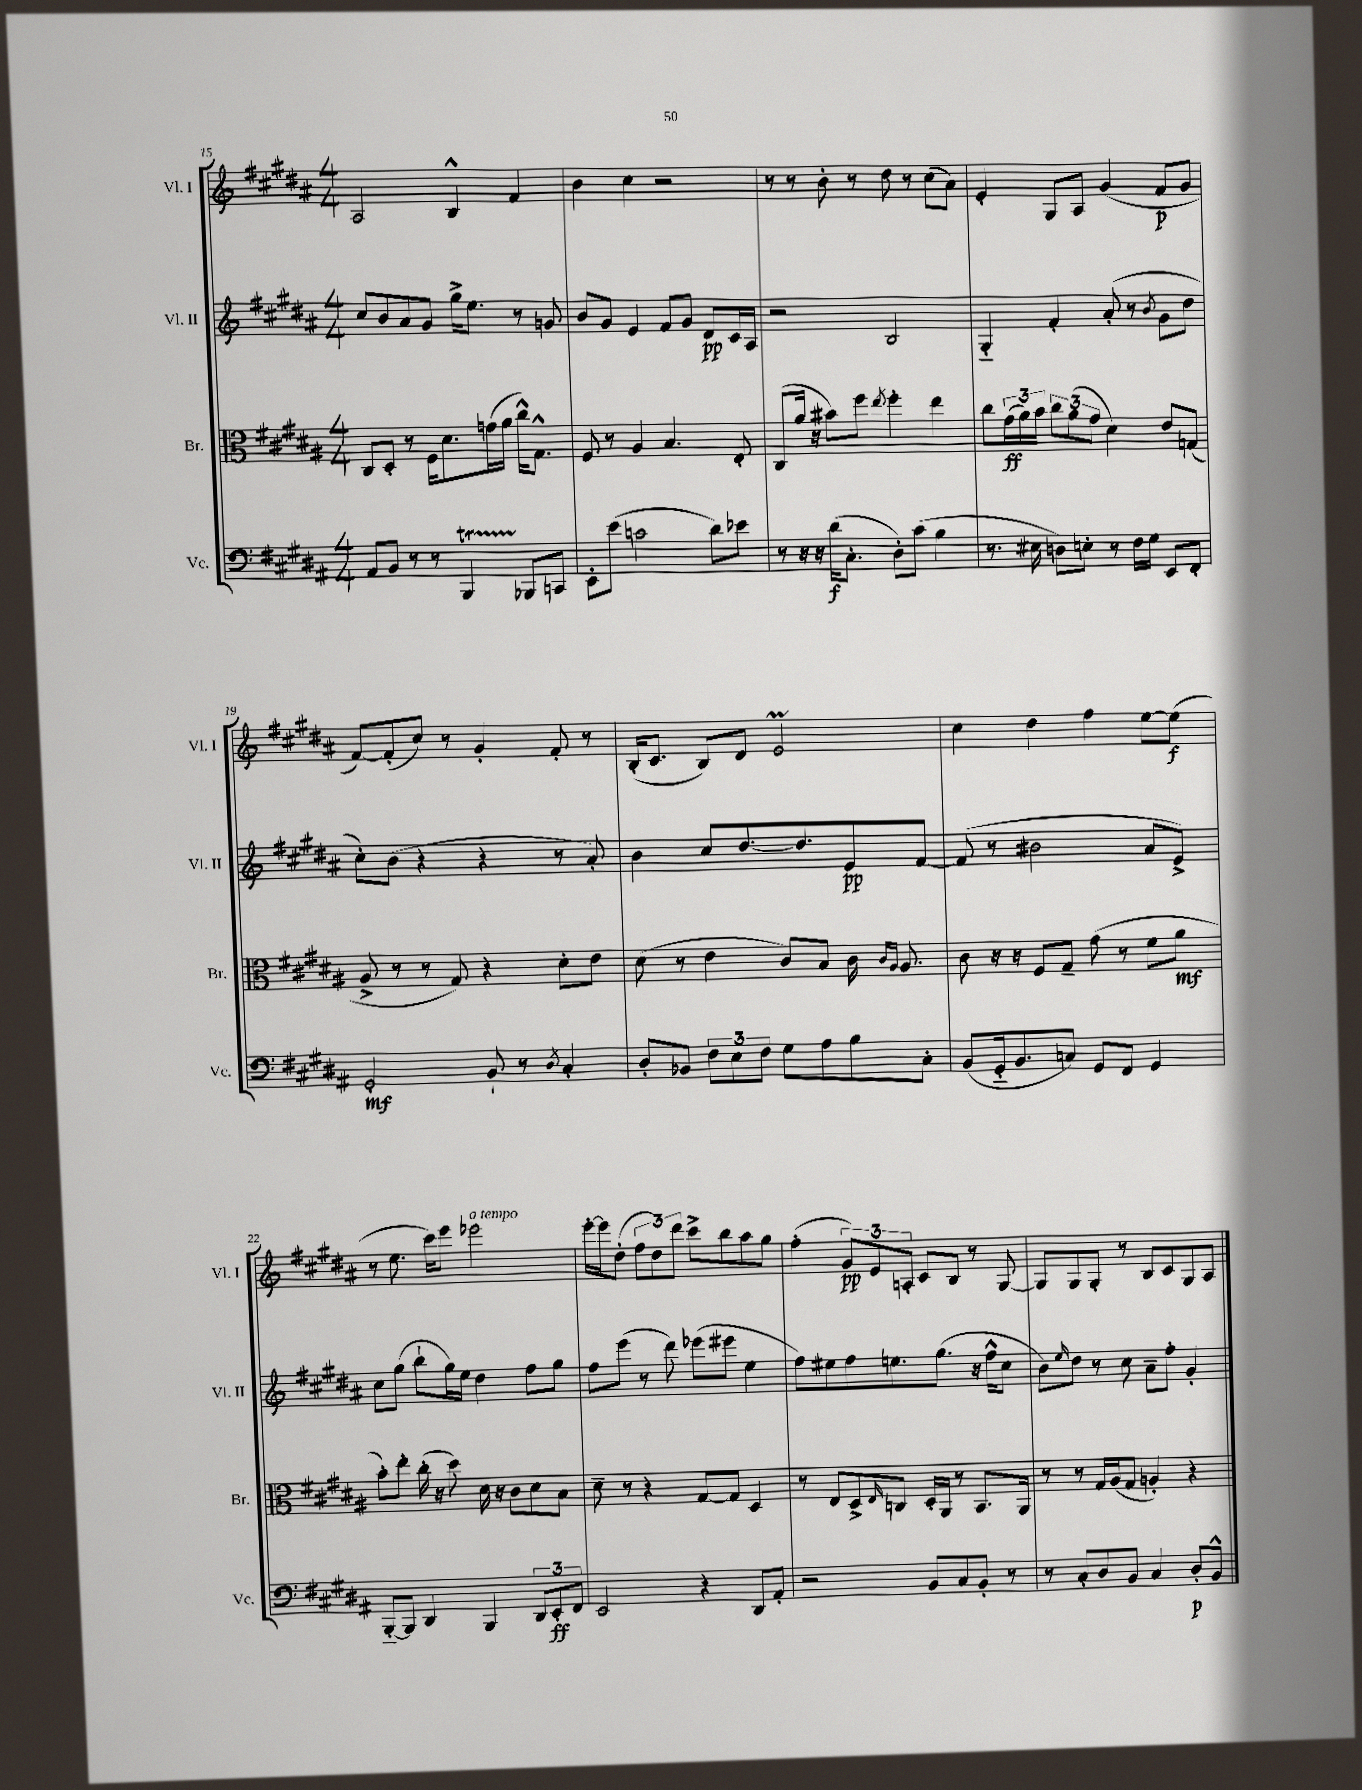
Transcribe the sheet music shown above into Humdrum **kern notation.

**kern	**kern	**kern	**kern
*staff4	*staff3	*staff2	*staff1
*clefF4	*clefC3	*clefG2	*clefG2
*k[f#c#g#d#a#]	*k[f#c#g#d#a#]	*k[f#c#g#d#a#]	*k[f#c#g#d#a#]
*M4/4	*M4/4	*M4/4	*M4/4
8AA#	8C#	8cc#	2A#
8BB	8D#'	8b	.
8r	8r	8a#	.
8r	16F#	8g#	.
.	8.d#	.	.
4BBB	.	16gg#^	4B^^
.	.	8.ee	.
.	(16g	.	.
.	16a#	.	.
8BBB-	16cc#^^)	8r	4f#
.	8.G#^^	.	.
8CC	.	8g	.
=	=	=	=
8EE'	8F#	8b	4b
(8e	8r	8g#	.
2c	4A#	4e	4cc#
.	4.B	8f#	2r
.	.	8g#	.
8d#)	.	8d#	.
8e-	8E'	16c#	.
.	.	16A#	.
=	=	=	=
8r	(8C#	2r	8r
16r	16a#	.	8r
16r	16r	.	.
(16d#	8b#)	.	8b'
8.C#'	.	.	.
.	8ff#	.	8r
.	8qee	.	.
8D#')	4ff#'	2B	8dd#
(8c#	.	.	8r
4B	4ee	.	(8cc#
.	.	.	8a#)
=	=	=	=
8.r	8cc#	4G#'~	4e'
.	(24g#	.	.
.	24a#)	.	.
16E#	.	.	.
.	24b	.	.
8D)	12cc#	4f#'	8G#
.	(12a#	.	.
8E'	.	.	8A#
.	12g#	.	.
8r	4d#)	(8a#'	(4g#
16F#	.	8r	.
16G#	.	.	.
.	.	8qb	.
8EE	8e	8g#	8f#
8FF#'	(8G	8dd#	8g#
=	=	=	=
2GG#'	8A#^	8cc#')	[8f#)
.	8r	(8b	(8f#']
.	8r	4r	8cc#)
.	8G#)	.	8r
8BB`	4r	4r	4g#'
8r	.	.	.
8qD#	.	.	.
4C#'	8d#'	8r	8f#'
.	8e	8a#')	8r
=	=	=	=
8D#'	(8d#	4b	(16B'
.	.	.	8.c#
8BB-	8r	.	.
12F#	4e	8cc#	8B)
12E	.	.	.
.	.	[8.dd#	8d#
12F#	.	.	.
8G#	8c#)	.	2e
.	.	8.dd#]	.
8A#	8B	.	.
8B	16c#	8e	.
.	16qqc#	.	.
.	16qqA#	.	.
.	8.A#	.	.
8C#'	.	[8f#	.
=	=	=	=
(8BB	8c#	(8f#]	4cc#
16GG#'~	16r	8r	.
8.BB	16r	.	.
.	8F#	2b#	4dd#
8C)	8G#~	.	.
8GG#	(8g#	.	4ff#
8FF#	8r	.	.
4GG#	8f#	8a#	[8ee
.	8a#	8e^)	(8ee]
=	=	=	=
[8BBB'~	8b')	8cc#	8r
8BBB]	8ee'	(8gg#	8.ee
4DD#	(16cc#'	8bb`	.
.	16r	.	16ccc#)
.	8dd#)	16gg#)	8eee
.	.	16ee	.
4BBB	16d#	4dd#	2eee-
.	16r	.	.
.	8c#	.	.
12DD#	8d#	8ff#	.
12EE'	.	.	.
.	8B	8gg#	.
12FF#	.	.	.
=	=	=	=
2EE	8d#~	8ff#	[16eee'
.	.	.	16eee]
.	8r	(8eee	(8dd#'
.	4r	8r	12ff#
.	.	.	12dd#)
.	.	8ddd#)	.
.	.	.	12ddd#
4r	[8G#	(8eee-	8ccc#^
.	8G#]	8eee#	8bb
8DD#	4D#	4ee	8aa#
8AA#'	.	.	8gg#
=	=	=	=
2r	8r	8ff#)	(4ff#'
.	8E	8ee#	.
.	8D#^	8ff#	12g#)
.	.	.	12e
.	16qqE	.	.
.	8C	8.ee	.
.	.	.	12A'
8BB	16D#'	.	8c#
.	16AA#	(8.gg#	.
8C#	8r	.	8B
8BB'	8.BB	16r	8r
.	.	16ff#^^	.
8r	.	8cc#	[8G#
.	16AA#	.	.
=	=	=	=
8r	8r	8b)	8G#]
.	.	16qqee	.
8C#'	8r	8dd#	8G#
8D#	16G#	8r	8G#'
.	(16A#	.	.
8BB	8G#	8cc#	8r
4C#	4A')	8a#~	8B
.	.	8ff#'	8c#
8D#'	4r	4g#'	8G#
8BB^^	.	.	8A#
==	==	==	==
*-	*-	*-	*-
